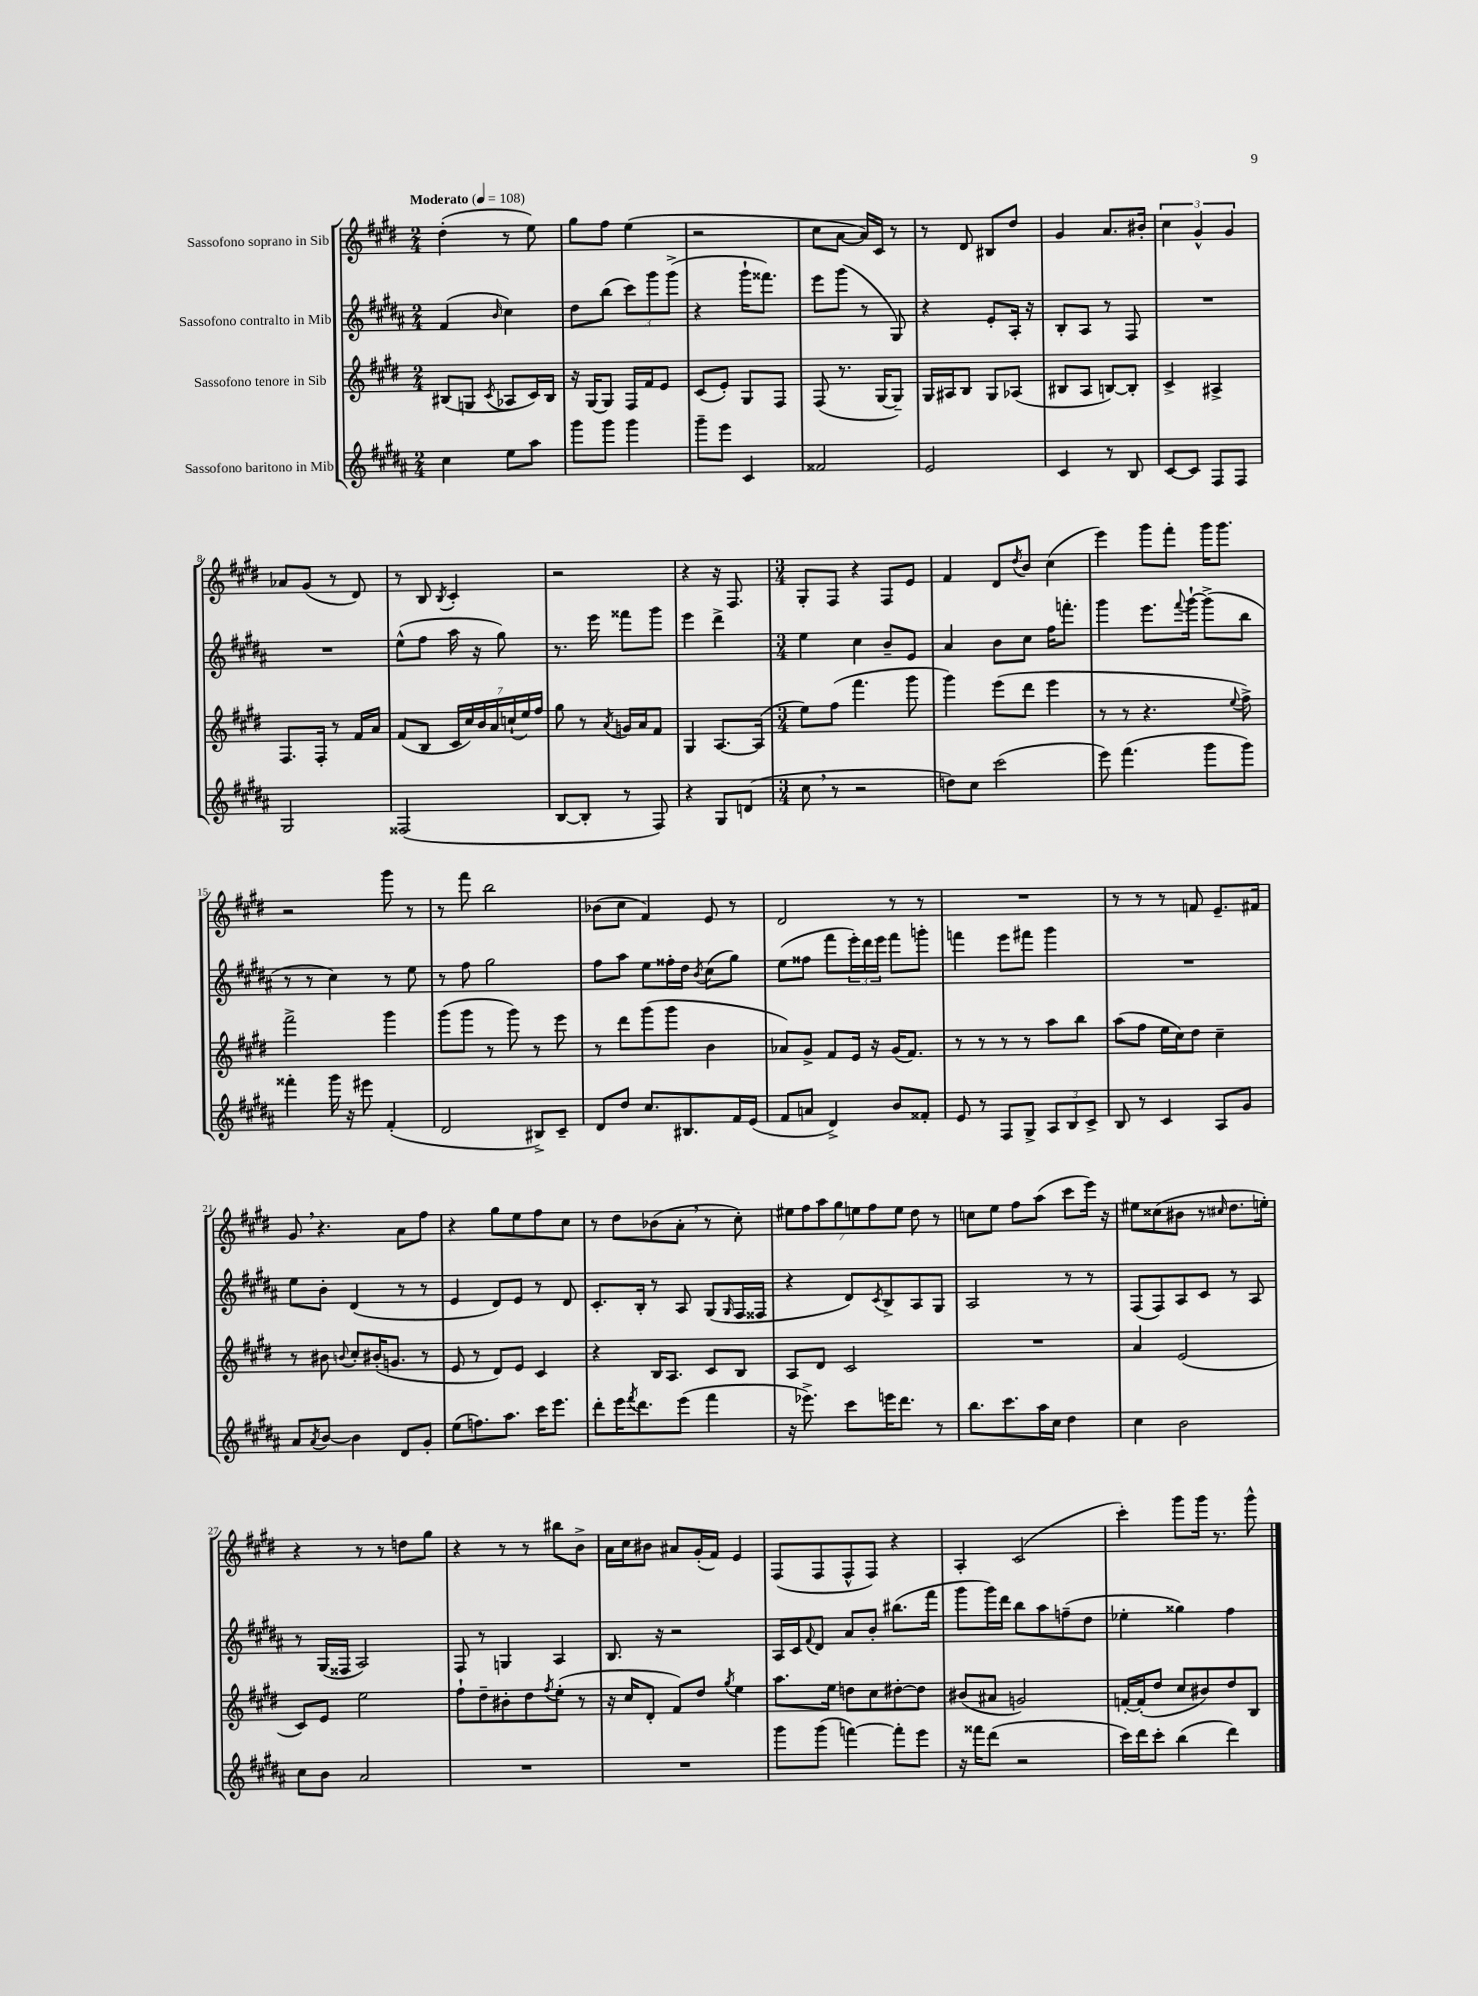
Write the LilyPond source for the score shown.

<<
\new StaffGroup <<
\new Staff = "s0" \with { instrumentName = "Sassofono soprano in Sib" } {
    \clef treble \key e \major \numericTimeSignature \time 2/4 \tempo "Moderato" 4 = 108
    dis''4-.( r8 e''8) |
    gis''8 fis''8 e''4( |
    r2 |
    cis''8 a'8~ a'16) cis'16 r8 |
    r8 dis'8 bis8 dis''8 |
    gis'4 a'8. bis'16-. |
    \tuplet 3/2 { cis''4 gis'4-^ gis'4 } |
    aes'8 gis'8( r8 dis'8) |
    r8 b8 \acciaccatura { b8 } cis'4-. |
    r2 |
    r4 r16 fis8. |
    \numericTimeSignature \time 3/4 gis8-. fis8 r4 fis8 e'8 |
    fis'4 dis'8 \acciaccatura { dis''8 } b'8 cis''4( |
    e'''4) gis'''8 fis'''8-. gis'''16 gis'''8. |
    r2 gis'''8 r8 |
    r8 fis'''8 b''2 |
    bes'8( cis''8 fis'4) e'8 r8 |
    dis'2 r8 r8 |
    R2. |
    r8 r8 r8 f'8 e'8.-- fis'16 |
    gis'8 \breathe r4. a'8 fis''8 |
    r4 gis''8 e''8 fis''8 cis''8 |
    r8 dis''8 bes'8( a'8-. \breathe r8 cis''8-.) |
    \tuplet 7/4 { eis''8 fis''8 a''8 gis''8 e''8 fis''8 e''8 } dis''8 r8 |
    c''8 e''8 fis''8 a''8( cis'''8 e'''16) r16 |
    eis''8 cisis''8( bis'8 r8 \grace { cis''16 } dis''8. e''16-.) |
    r4 r8 r8 d''8 gis''8 |
    r4 r8 r8 bis''8 b'8-> |
    a'16 cis''16 bis'8 ais'8 gis'16-.( fis'16) e'4 |
    fis8( fis8 fis8-^ fis8) r4 |
    a4-. cis'2( |
    cis'''4-.) gis'''8 gis'''16 r8. gis'''8-^ \bar "|." |
}
\new Staff = "s1" \with { instrumentName = "Sassofono contralto in Mib" } {
    \clef treble \key b \major \numericTimeSignature \time 2/4
    fis'4( \grace { b'16 } cis''4) |
    dis''8 b''8( \tuplet 3/2 { cis'''8) gis'''8 gis'''8->( } |
    r4 gis'''16-! fisis'''8.) |
    e'''8 gis'''8( r8 gis8) |
    r4 e'8-. ais16-. r16 |
    b8-. ais8 r8 fis8 |
    R2 |
    R2 |
    e''8-^( fis''8 ais''16 r16 gis''8) |
    r8. e'''16 fisis'''8 gis'''8 |
    e'''4 dis'''4-> |
    \numericTimeSignature \time 3/4 e''4 cis''4 b'8-- e'8 |
    ais'4 b'8 cis''8 fis''16 f'''8.-. |
    gis'''4 e'''8. \appoggiatura { fis'''8 } gis'''16~-! gis'''8->( b''8 |
    r8 r8 cis''4) r8 e''8 |
    r8 fis''8 gis''2 |
    fis''8 ais''8 e''8 fisis''16-. dis''16 \acciaccatura { b'8 } cis''8( gis''8) |
    e''8( fisis''8 fis'''8 \tuplet 3/2 { e'''16-.) dis'''16 e'''16 } fis'''8 g'''8-. |
    f'''4 e'''8 fis'''8 gis'''4 |
    R2. |
    e''8 b'8-. dis'4( r8 r8 |
    e'4 dis'8) e'8 r8 dis'8 |
    cis'8.-. b16-. r8 ais8 gis8( \grace { gis16 } fis16 fisis16 |
    r4 dis'8) \acciaccatura { cis'8 } b8-> ais8 gis8 |
    ais2 r8 r8 |
    fis8( fis8) ais8 cis'8 r8 ais8 |
    r8 gis16( fisis16 ais2) |
    fis8 r8 g4 ais4 |
    b8. r16 r2 |
    ais16 cis'16 \appoggiatura { fis'8 } dis'8 ais'8 b'8-. bis''8.( fis'''16 |
    gis'''8 gis'''16) dis'''16 b''8 ais''8 f''8--( dis''8 |
    ees''4-. gisis''4) fis''4 \bar "|." |
}
\new Staff = "s2" \with { instrumentName = "Sassofono tenore in Sib" } {
    \clef treble \key e \major \numericTimeSignature \time 2/4
    bis8( g8 \acciaccatura { cis'8 } aes8 cis'16) bis16 |
    r16 gis16~ gis8 fis16 fis'16 e'8 |
    cis'8( e'8-.) gis8 fis8 |
    fis8( r8. gis16~ gis8--) |
    gis16 ais16 b8 gis8 aes8( |
    bis8 a8 b8~) b8-. |
    cis'4-> ais4-> |
    fis8. fis16-. r8 fis'16 a'16 |
    fis'8( b8 \tuplet 7/4 { cis'16 cis''16) b'16 a'16 c''16-!( e''16) fis''16 } |
    gis''8 r8 \acciaccatura { a'8 } g'16 a'16 fis'8 |
    gis4 a8.~ a16( |
    \numericTimeSignature \time 3/4 e''8) fis''8( fis'''4. gis'''8 |
    gis'''4) e'''8( dis'''8 e'''4 |
    r8 r8 r4. \appoggiatura { e''8 } fis''8->) |
    fis'''2-> gis'''4 |
    gis'''8( gis'''8 r8 gis'''8) r8 e'''8 |
    r8 dis'''8 gis'''8( gis'''8 b'4 |
    aes'8) gis'8-> fis'8 e'16 r16 gis'16( fis'8.) |
    r8 r8 r8 r8 a''8 b''8 |
    a''8( fis''8 e''16 cis''16) dis''8 cis''4-- |
    r8 bis'8 \appoggiatura { b'8 } cis''8-. bis'16-.( g'8. r8 |
    e'8 r8 dis'8) e'8 cis'4 |
    r4 b16 a8. cis'8 b8 |
    a8 dis'8 cis'2 |
    R2. |
    a'4 e'2( |
    cis'8) e'8 e''2 |
    fis''8-! dis''8-- bis'8-. dis''8 \acciaccatura { fis''8 } e''8-.( r8 |
    r16 cis''16 dis'8-. fis'8) dis''8 \acciaccatura { gis''8 } e''4 |
    a''8. e''16 d''8 cis''8 dis''8~-. dis''8 |
    bis'8( ais'8 g'2) |
    f'16~-. f'16-.( dis''8 cis''8 bis'8) dis''8 b8 \bar "|." |
}
\new Staff = "s3" \with { instrumentName = "Sassofono baritono in Mib" } {
    \clef treble \key b \major \numericTimeSignature \time 2/4
    cis''4 e''8 ais''8 |
    gis'''8 gis'''8 gis'''4 |
    gis'''8-- e'''8 cis'4 |
    fisis'2 |
    e'2 |
    cis'4 r8 b8 |
    cis'8~ cis'8 fis8 fis8 |
    gis2 |
    fisis2( |
    b8~ b8-. r8 fis8) |
    r4 gis8 d'8( |
    \numericTimeSignature \time 3/4 cis''8 \breathe r8 r2 |
    d''8) cis''8 cis'''2( |
    e'''8) fis'''4.( gis'''8 gis'''8) |
    fisis'''4-. gis'''16 r16 eis'''8 fis'4-.( |
    dis'2 bis8->) cis'8-- |
    dis'8 dis''8 cis''8. bis8. fis'16 e'16( |
    fis'8 a'8 dis'4->) b'8 fisis'8-. |
    e'8 r8 fis8 gis8-> \tuplet 3/2 { ais8 b8 cis'8-> } |
    b8 r8 cis'4 ais8 gis'8 |
    ais'8 \acciaccatura { ais'8 } b'8~ b'4 dis'8 gis'8-. |
    e''8( f''8.) ais''8. cis'''16 e'''8. |
    dis'''8-. e'''16 \acciaccatura { fis'''8 } dis'''8. e'''8( fis'''4 |
    r16 ees'''8.->) cis'''8 e'''16 dis'''8. r8 |
    b''8. cis'''8. ais''16 cis''16 dis''4 |
    cis''4 b'2 |
    cis''8 b'8 ais'2 |
    R2. |
    R2. |
    gis'''8 gis'''8( f'''4~) f'''8-. e'''8 |
    r16 fisis'''16 dis'''8( r2 |
    cis'''16) dis'''16 cis'''8-. b''4( dis'''4) \bar "|." |
}
>>
>>
